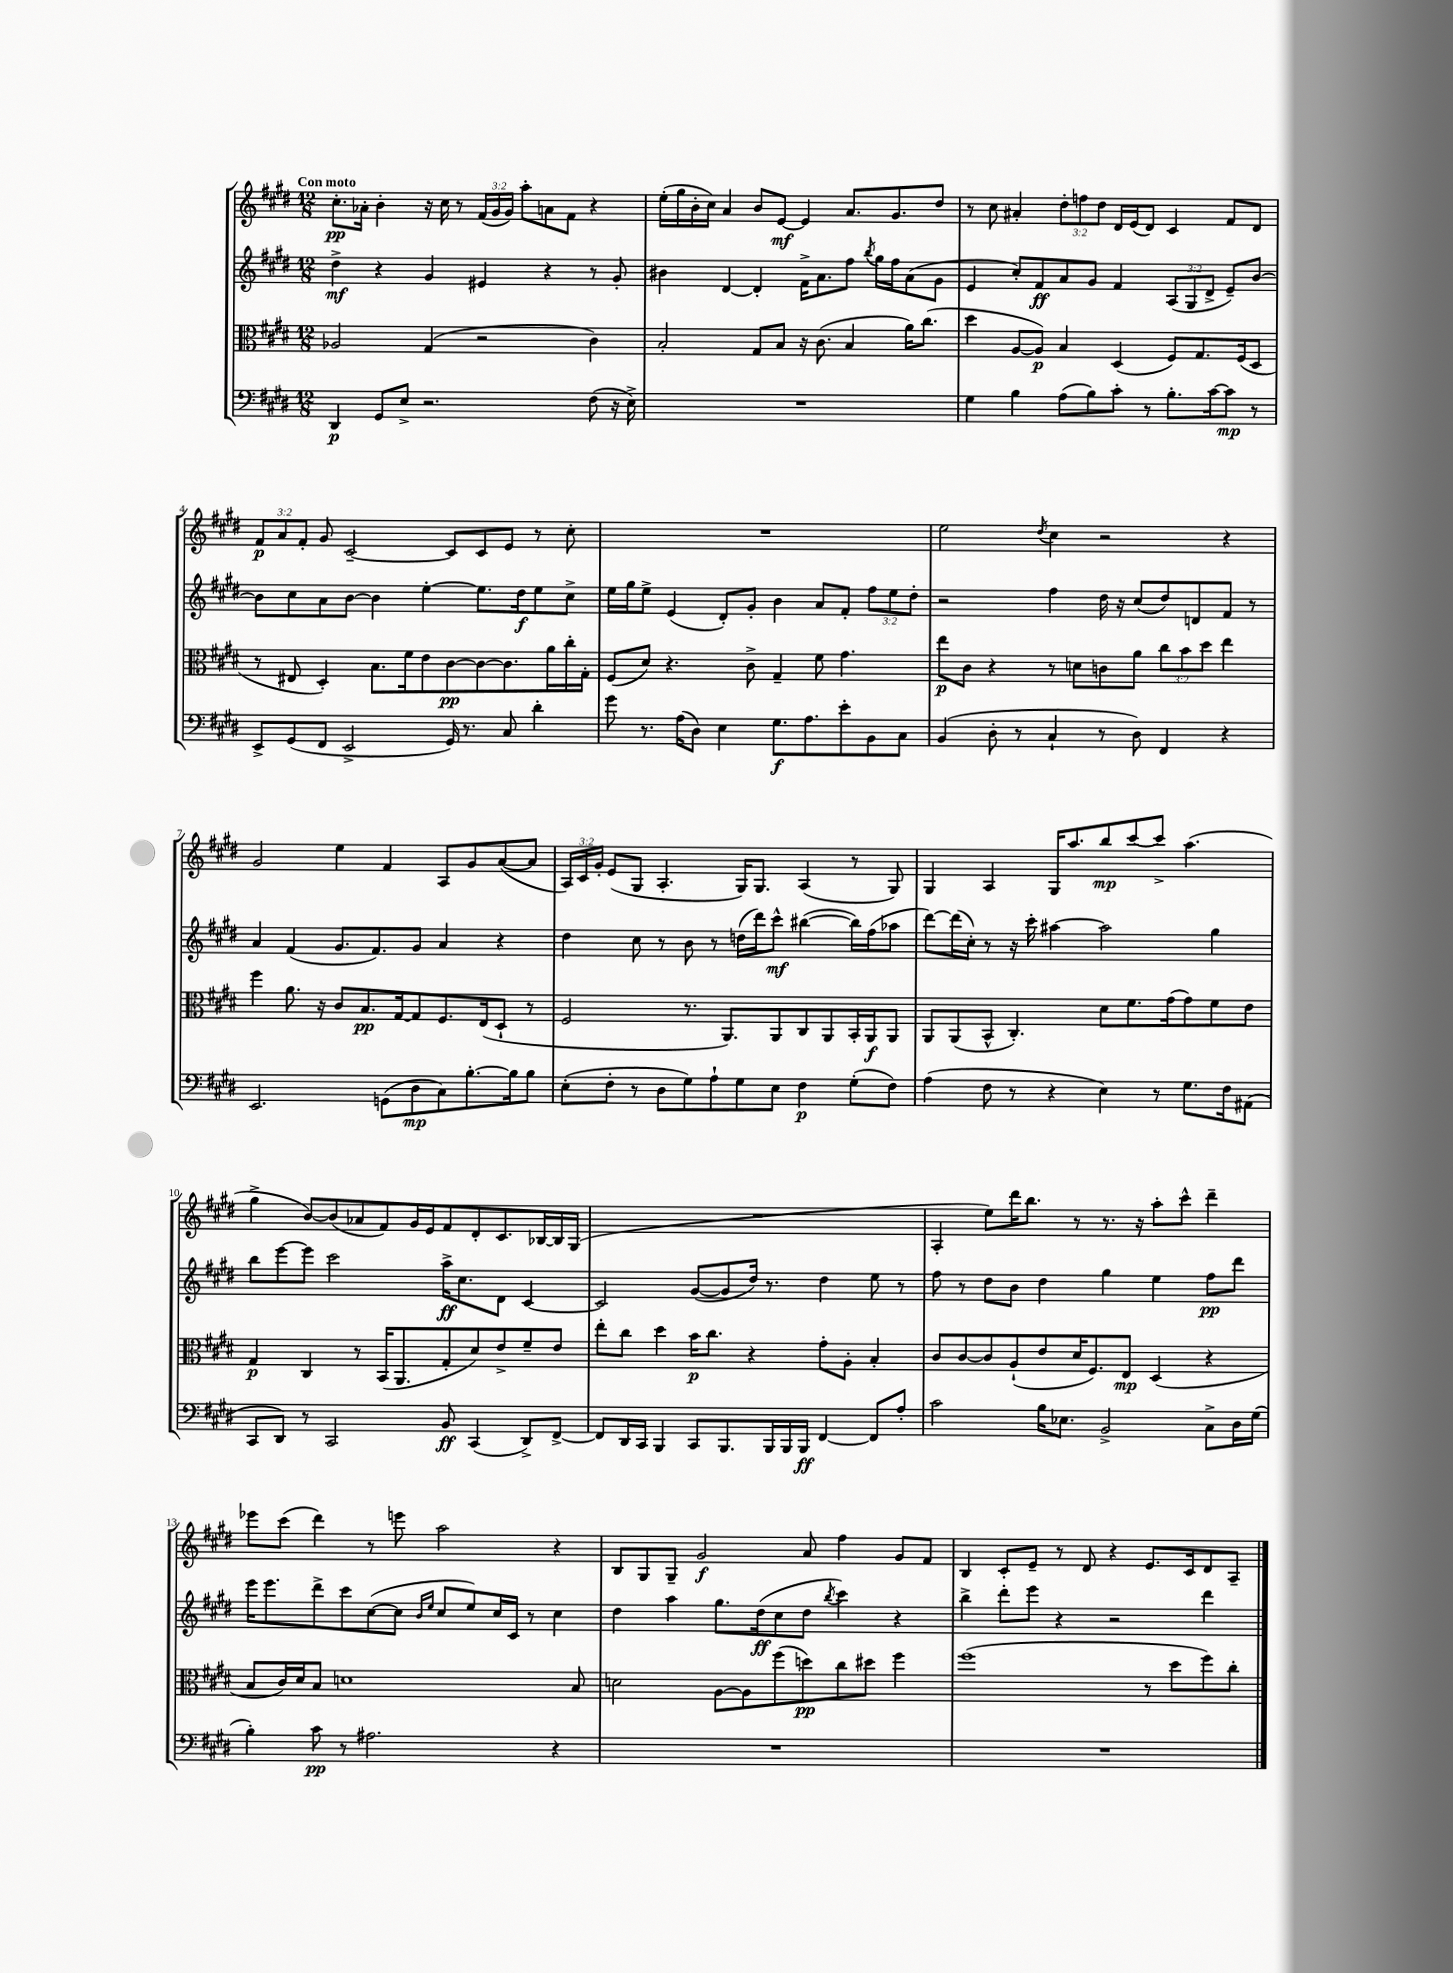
<<
\new StaffGroup <<
\new Staff = "s0" {
    \clef treble \key e \major \numericTimeSignature \time 12/8 \override Staff.TupletNumber.text = #tuplet-number::calc-fraction-text \tempo "Con moto"
    \autoBeamOff cis''8.[-.\pp aes'16]-. b'4-. r16 cis''16 r8 \tuplet 3/2 { fis'16[( gis'16 gis'16]) } a''8[-. a'8 fis'8] r4 |
    e''16[-.( gis''16 b'16-. cis''16]) a'4 b'8[ e'8]~\mf e'4 a'8.[ gis'8. dis''8] |
    r8 cis''8 ais'4-. \tuplet 3/2 { dis''8[-. f''8 dis''8] } dis'16[ e'16( dis'8]) cis'4 fis'8[ dis'8] |
    \tuplet 3/2 { fis'8[\p a'8 fis'8]-. } gis'8 cis'2~-- cis'8[ cis'8 e'8] r8 cis''8-. |
    R1. |
    e''2 \acciaccatura { dis''8 } cis''4 r2 r4 |
    gis'2 e''4 fis'4 a8[ gis'8 a'8~( a'8] |
    \tuplet 3/2 { a16[) cis'16 gis'16]-. } e'8[( gis8] a4.-. gis16[) gis8.] a4( r8 gis8) |
    gis4 a4 gis16[ a''8. b''8\mp cis'''8~ cis'''8]-> a''4.( |
    gis''4-> b'8[~) b'8( aes'8 fis'8) gis'16 e'16 fis'8 dis'8-. cis'8. bes16~ bes16 gis16]( |
    R1. |
    a4-. e''8[) dis'''16 b''8.] r8 r8. r16 a''8[-. cis'''8]-^ dis'''4-- |
    ees'''8[ cis'''8]( dis'''4) r8 e'''8 a''2 r4 |
    b8[ gis8 gis8]-- gis'2\f a'8 fis''4 gis'8[ fis'8] |
    b4 cis'8[-. e'8]-- r8 dis'8 r4 e'8.[ cis'16 dis'8 a8]-- \bar "|." |
}
\new Staff = "s1" {
    \clef treble \key e \major \numericTimeSignature \time 12/8 \override Staff.TupletNumber.text = #tuplet-number::calc-fraction-text
    \autoBeamOff dis''4->\mf r4 gis'4 eis'4 r4 r8 gis'8-. |
    bis'4 dis'4~ dis'4-. fis'16[-> a'8. fis''8] \acciaccatura { b''8 } gis''16[ fis''16 a'8( gis'8] |
    e'4 cis''8[-.) fis'8\ff a'8 gis'8] fis'4 \tuplet 3/2 { a8[( gis8 dis'8]-> } e'8[--) b'8]~ |
    b'8[ cis''8 a'8 b'8]~ b'4 e''4~-. e''8.[ dis''16\f e''8 cis''8]-> |
    e''16[ gis''16 e''8]-> e'4( dis'8[-.) gis'8]-. b'4 a'8[ fis'8]-. \tuplet 3/2 { fis''8[ e''8 dis''8]-. } |
    r2 fis''4 dis''16 r16 cis''8[( dis''8) d'8 fis'8] r8 |
    a'4 fis'4( gis'8.[ fis'8.) gis'8] a'4 r4 |
    dis''4 cis''8 r8 b'8 r8 d''16[( dis'''16) cis'''8]-^\mf bis''4~( bis''16[) fis''16( aes''8] |
    dis'''8[~) dis'''16( cis''16]-.) r8 r16 cis'''16-. ais''4~ ais''2 gis''4 |
    b''8[ e'''8~ e'''8] cis'''2 a''16[->\ff cis''8. dis'8] cis'4~ |
    cis'2 gis'8[~( gis'8 dis''16]) r8. dis''4 e''8 r8 |
    fis''8 r8 dis''8[ b'8] dis''4 gis''4 e''4 fis''8[\pp dis'''8] |
    e'''16[ e'''8. dis'''8-> cis'''8 cis''8~( cis''8] \grace { b'16[ e''16] } cis''8[ e''8) cis''16 cis'16] r8 cis''4 |
    dis''4 a''4 gis''8.[ dis''16\ff( cis''8 dis''8] \acciaccatura { b''8 } cis'''4) r4 |
    b''4-> dis'''8[-. e'''8] r4 r2 dis'''4 \bar "|." |
}
\new Staff = "s2" {
    \clef alto \key e \major \numericTimeSignature \time 12/8 \override Staff.TupletNumber.text = #tuplet-number::calc-fraction-text
    \autoBeamOff aes2 gis4( r2 cis'4) |
    b2-. gis8[ b8] r16 cis'8.( b4 a'16[) cis''8.]( |
    dis''4 a8[~ a8]\p) b4 dis4( fis8[) gis8. fis16( dis8] |
    r8 eis8 dis4-.) b8.[ fis'16 e'8 cis'8~\pp cis'8~ cis'8. a'16 cis''16-. gis16]-. |
    fis8[( dis'8]) r4. cis'8-> gis4-- fis'8 gis'4. |
    e''8[\p cis'8] r4 r8 d'8[ c'8 a'8] \tuplet 3/2 { cis''8[ b'8 dis''8] } e''4 |
    fis''4 a'8. r16 cis'8[ b8.\pp gis16~ gis8 fis8. e16( dis8]-! r8 |
    fis2 r8. a,8.[) a,8 cis8 a,8 b,16-. a,16\f a,8] |
    a,8[ a,8( b,8]-^ cis4.-.) dis'8[ fis'8. gis'16( gis'8) fis'8 e'8] |
    gis4\p cis4 r8 b,16[( a,8. gis8-. dis'8) e'8-> fis'8-- e'8] |
    e''8[-. cis''8] dis''4 b'16[\p cis''8.] r4 gis'8[-. a8]-. b4-. |
    cis'8[ cis'8~ cis'8 a8-!( e'8 dis'16 fis8.) e8]\mp dis4( r4 |
    b8[ cis'16) dis'16 b8] d'1 b8 |
    d'2 a8[~ a8 fis''8( d''8\pp) cis''8 dis''8] fis''4 |
    fis''1( r8 dis''8[ fis''8) cis''8]-. \bar "|." |
}
\new Staff = "s3" {
    \clef bass \key e \major \numericTimeSignature \time 12/8
    \autoBeamOff dis,4\p gis,8[ e8]-> r2. fis8( r16 e16->) |
    R1. |
    gis4 b4 a8[( b8) cis'8]-. r8 b8.[-. cis'16~ cis'8]\mp r8 |
    e,8[-> gis,8( fis,8] e,2-> gis,16) r8. cis8 dis'4-. |
    gis'8 r8. a16[( dis8]) e4 gis8.[\f a8. e'8-. b,8 cis8] |
    b,4( dis8-. r8 cis4-! r8 dis8) fis,4 r4 |
    e,2. g,8[( dis8\mp cis8) b8.~-. b16 b8] |
    e8[-.( fis8]-. r8 dis8[ gis8) a8-! gis8 e8] fis4\p gis8[-.( fis8]) |
    a4( fis8 r8 r4 e4) r8 gis8.[ fis16 ais,8]( |
    cis,8[ dis,8]) r8 cis,2 b,8\ff cis,4( dis,8[->) fis,8]~-> |
    fis,8[ dis,16 cis,16] b,,4 cis,8[ b,,8. b,,16 b,,16 b,,16]\ff fis,4~ fis,8[ a8]-. |
    cis'2 b16[ ees8.] b,2-> cis8[-> dis16 gis16]( |
    b4-.) cis'8\pp r8 ais2. r4 |
    R1. |
    R1. \bar "|." |
}
>>
>>
